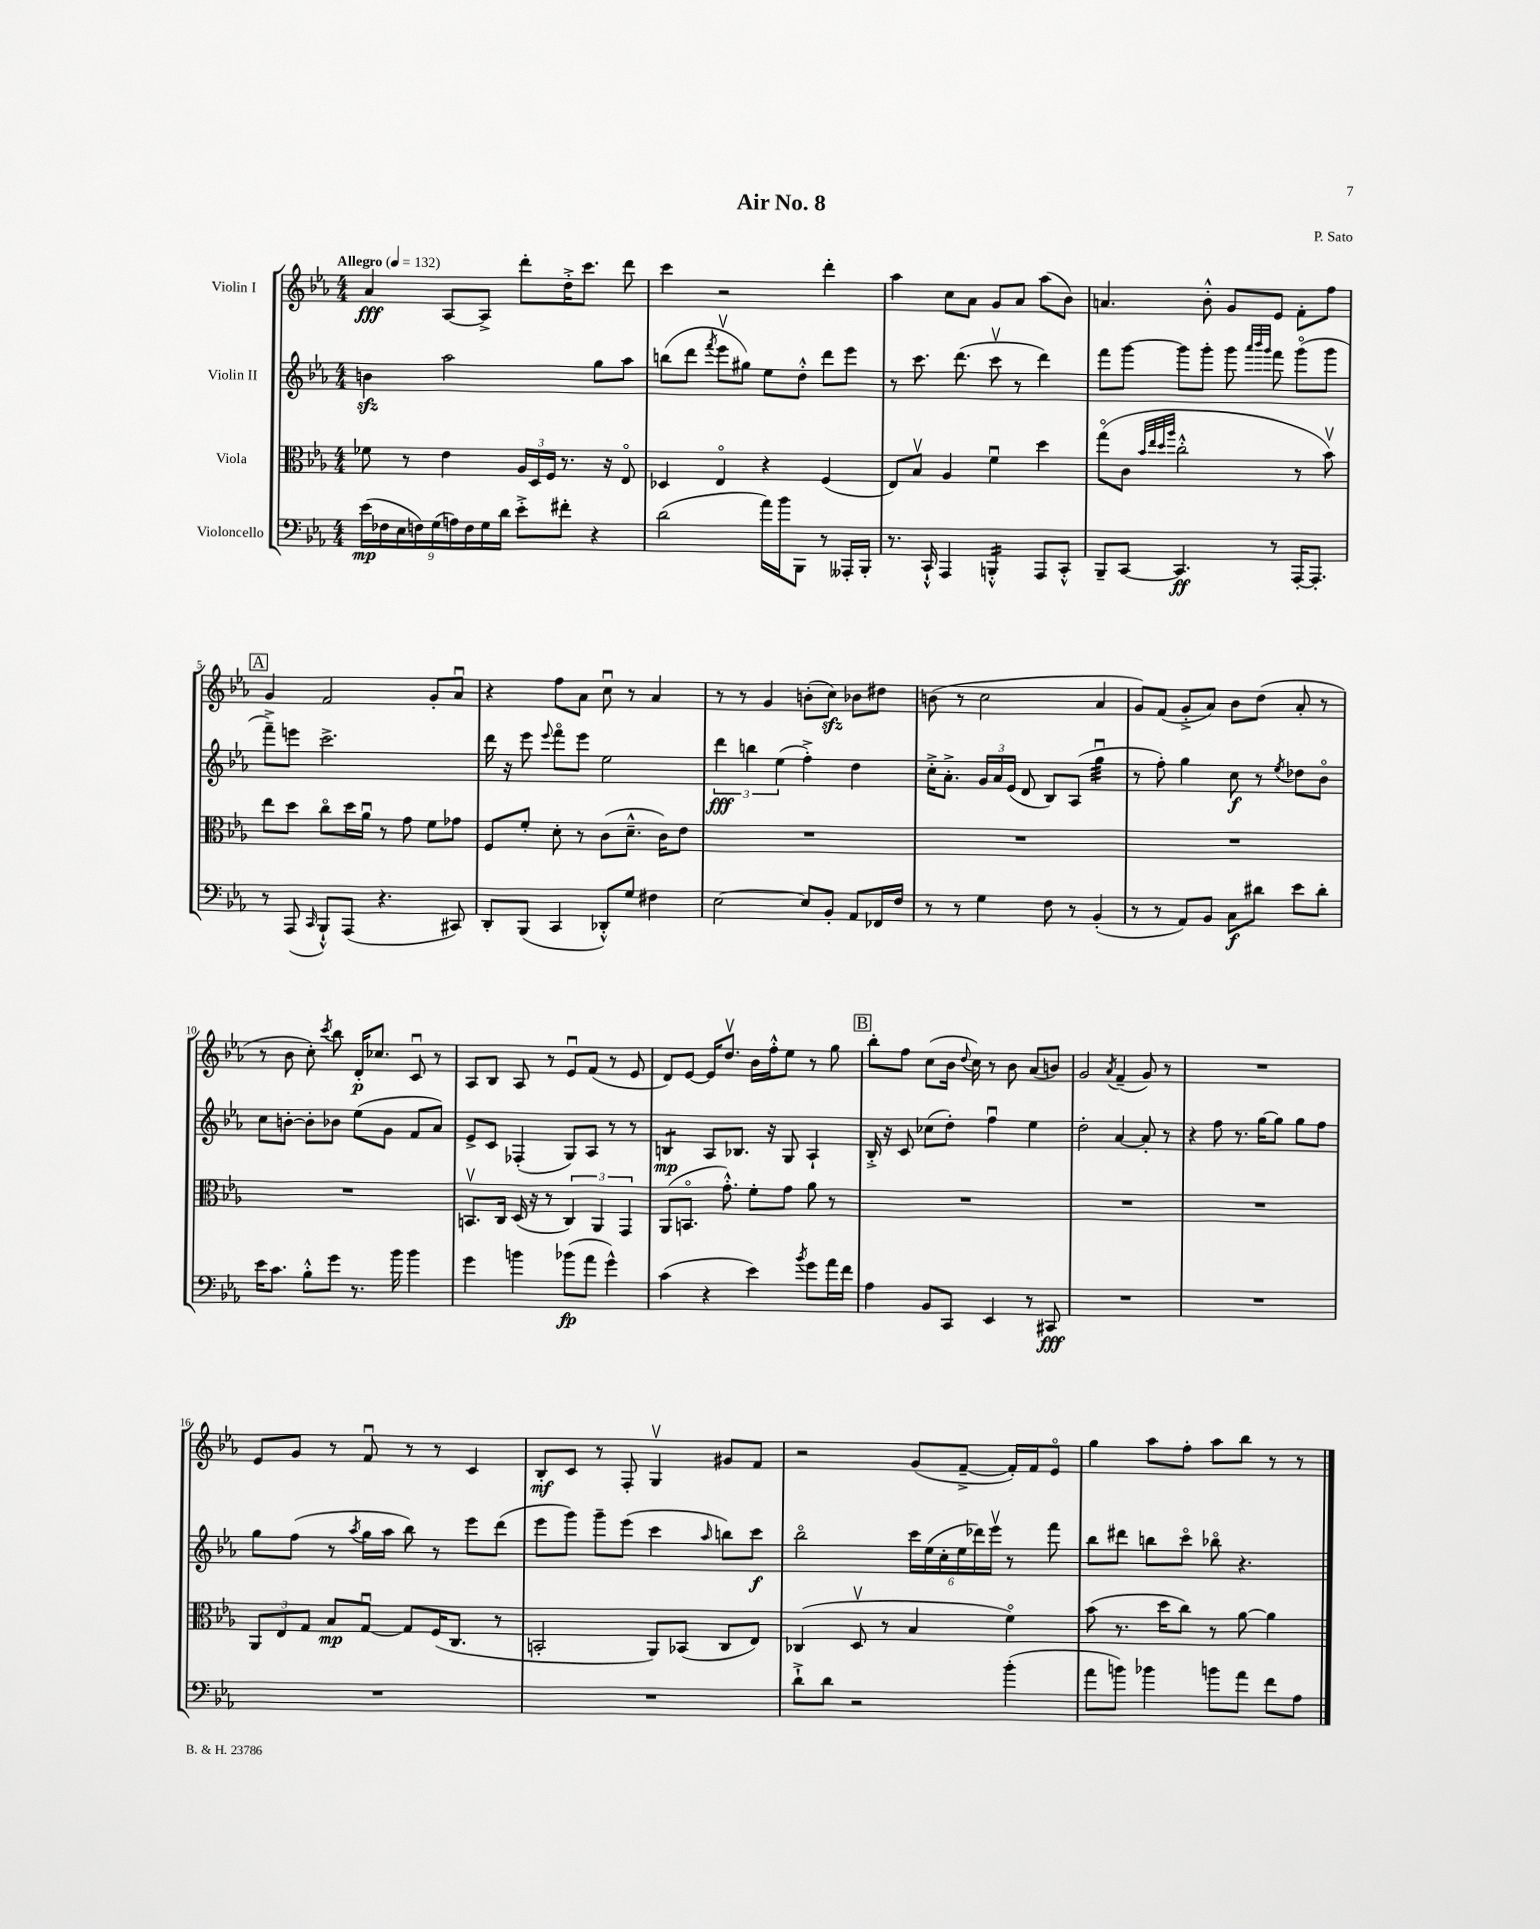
\header { title = "Air No. 8" composer = "P. Sato" }
<<
\new StaffGroup <<
\new Staff = "s0" \with { instrumentName = "Violin I" } {
    \clef treble \key ees \major \numericTimeSignature \time 4/4 \tempo "Allegro" 4 = 132
    \autoBeamOff aes'4\fff aes8[~ aes8]-> d'''8[-. d''16-.-> c'''8.] d'''8 |
    c'''4 r2 d'''4-. |
    aes''4 c''8[ aes'8] g'8[ aes'8] aes''8[( bes'8]) |
    a'4. bes'8-.-^ g'8[ ees'8] f'8[-. f''8] |
    \mark \markup { \box "A" } g'4 f'2 g'8[-. aes'8]\downbow |
    r4 f''8[ aes'8] c''8\downbow r8 aes'4 |
    r8 r8 g'4 b'8[-.( c''8]\sfz) bes'8[ dis''8] |
    b'8( r8 c''2 aes'4 |
    g'8[) f'8]( g'8[-.-> aes'8]) bes'8[ d''8]( aes'8-. r8 |
    r8 bes'8 c''8-.) \acciaccatura { c'''8 } bes''8 d'16[-.\p ces''8.] c'8\downbow r8 |
    aes8[ bes8] aes8 r8 ees'8[\downbow f'8]( r8 ees'8 |
    d'8[) ees'8]~ ees'16[ d''8.]\upbow bes'16[ f''16-.-^ ees''8] r8 g''8 |
    \mark \markup { \box "B" } bes''8[-. f''8] c''8[( bes'16] \appoggiatura { d''8 } c''16) r8 bes'8 aes'8[( b'8]) |
    g'2 \acciaccatura { aes'8 } f'4--( g'8) r8 |
    R1 |
    ees'8[ g'8] r8 f'8\downbow r8 r8 c'4 |
    bes8[-.\mf c'8] r8 f8-. g4\upbow gis'8[ f'8] |
    r2 g'8[( f'8]~---> f'16[-.) f'16 ees'8]\flageolet |
    g''4 aes''8[ f''8]-. aes''8[ bes''8] r8 r8 \bar "|." |
}
\new Staff = "s1" \with { instrumentName = "Violin II" } {
    \clef treble \key ees \major \numericTimeSignature \time 4/4
    \autoBeamOff b'4\sfz aes''2 g''8[ aes''8] |
    b''8[( d'''8] \acciaccatura { f'''8 } ees'''8[\upbow gis''8]) ees''8[ d''8]-.-^ d'''8[ ees'''8] |
    r8 c'''8. d'''8.( c'''8\upbow r8 d'''4) |
    f'''8[ g'''8]~ g'''8[ g'''8]-. g'''8 \grace { aes'''32[ bes'''32 g'''32] } f'''8 g'''8[\flageolet( g'''8] |
    \mark \markup { \box "A" } f'''8[--->) e'''8] c'''2.-> |
    d'''16 r16 ees'''8 \appoggiatura { ees'''8 } f'''8[\flageolet ees'''8] ees''2 |
    \tuplet 3/2 { d'''4\fff b''4 ees''4( } f''4-.->) d''4 |
    c''16[-.-> aes'8.]-.-> \tuplet 3/2 { g'16[ aes'16 ees'16]( } d'8 bes8[) aes8]( g''4:32\downbow |
    r8 f''8-.) g''4 c''8\f r8 \acciaccatura { ees''8 } des''8[ bes'8]\flageolet |
    c''8[ b'8]~-. b'8[-. bes'8] ees''8[( g'8] f'8[ aes'8]) |
    ees'8[-> c'8] fes4-.( g8[) aes8] r8 r8 |
    b4:8\mp aes8[ bes8.] r16 g8 aes4-! |
    \mark \markup { \box "B" } bes16-.-> r16 c'8 ces''8[( d''8]-.) f''4\downbow ees''4 |
    d''2-. aes'4~ aes'8-. r8 |
    r4 f''8 r8. g''16[~ g''8] g''8[ f''8] |
    g''8[ f''8]( r8 \acciaccatura { aes''8 } g''16[ aes''16] bes''8) r8 ees'''8[ d'''8]( |
    ees'''8[ g'''8]) g'''8[-- ees'''8]( c'''4 \grace { aes''16 } b''8[) c'''8]\f |
    bes''2\flageolet \tuplet 6/4 { c'''16[ ees''16( c''16-. ees''16 des'''16) ees'''16]\upbow } r8 f'''8 |
    bes''8[ dis'''8] b''8[ c'''8]\flageolet bes''8\flageolet r4. \bar "|." |
}
\new Staff = "s2" \with { instrumentName = "Viola" } {
    \clef alto \key ees \major \numericTimeSignature \time 4/4
    \autoBeamOff fes'8 r8 ees'4 \tuplet 3/2 { aes16[ d16 f16] } r8. r16 ees8\flageolet |
    des4 ees4\flageolet r4 f4( |
    ees8[) bes8]\upbow aes4 f'4\downbow d''4 |
    g''8[\flageolet( c'8] \grace { bes'32[ ees''32 d''32 aes''32] } c''2-.-^ r8 bes'8\upbow) |
    \mark \markup { \box "A" } ees''8[ d''8] c''8[\flageolet d''16 aes'16]\downbow r8 g'8 f'8[ ges'8] |
    f8[ f'8]-. d'8-. r8 c'8[( d'8.]---^ c'16[) ees'8] |
    R1 |
    R1 |
    R1 |
    R1 |
    b,8.[\upbow c16] d16( r16 r8 \tuplet 3/2 { c4) aes,4 g,4 } |
    aes,8[( b,8.]\flageolet g'8.-.-^) f'8[-. g'8] aes'8 r8 |
    \mark \markup { \box "B" } R1 |
    R1 |
    R1 |
    \tuplet 3/2 { aes,8[ ees8 g8] } bes8[\mp g8]~\downbow g8[ f16( c8.] r8 |
    b,2-. aes,8[) bes,8]( c8[ ees8]) |
    ces4( d8\upbow r8 bes4 f'4\flageolet) |
    bes'8( r8. d''16[ c''8]) r8 aes'8~ aes'4 \bar "|." |
}
\new Staff = "s3" \with { instrumentName = "Violoncello" } {
    \clef bass \key ees \major \numericTimeSignature \time 4/4
    \autoBeamOff \tuplet 9/8 { ees'16[\mp( fes16 ees16 f16) g16( a16) f16 g16 d'16] } ees'8[-.-> fis'8]-. r4 |
    d'2( aes'16[) bes'16 bes,,8] r8 aeses,,16[-. bes,,16]-. |
    r8. c,16-!-^ aes,,4 b,,4:16-.-^ aes,,8[ c,8]-.-^ |
    bes,,8[-- c,8]~ c,4.\ff r8 aes,,16[~-. aes,,8.]-. |
    \mark \markup { \box "A" } r8 aes,,8( \grace { c,16 } bes,,8[-!-^) aes,,8]( r4. cis,8) |
    d,8[-. bes,,8]( c,4 des,8[-.-^) g8] fis4 |
    ees2~ ees8[ bes,8]-. aes,8[ fes,16 f16] |
    r8 r8 g4 f8 r8 bes,4-.( |
    r8 r8 aes,8[) bes,8] c8[\f dis'8] ees'8[ dis'8]-. |
    ees'16[ c'8.] bes8[-.-^ g'8] r8. bes'16 bes'4 |
    g'4 b'4 bes'8[\fp( aes'8] g'4-^) |
    c'4( r4 ees'4) \acciaccatura { bes'8 } g'8[ aes'16 f'16] |
    \mark \markup { \box "B" } aes4 bes,8[ c,8] ees,4 r8 cis,8\fff |
    R1 |
    R1 |
    R1 |
    R1 |
    d'8[-!-> d'8] r2 bes'4-.( |
    aes'8[ b'8]) bes'4 b'8[ aes'8] f'8[ aes8] \bar "|." |
}
>>
>>
